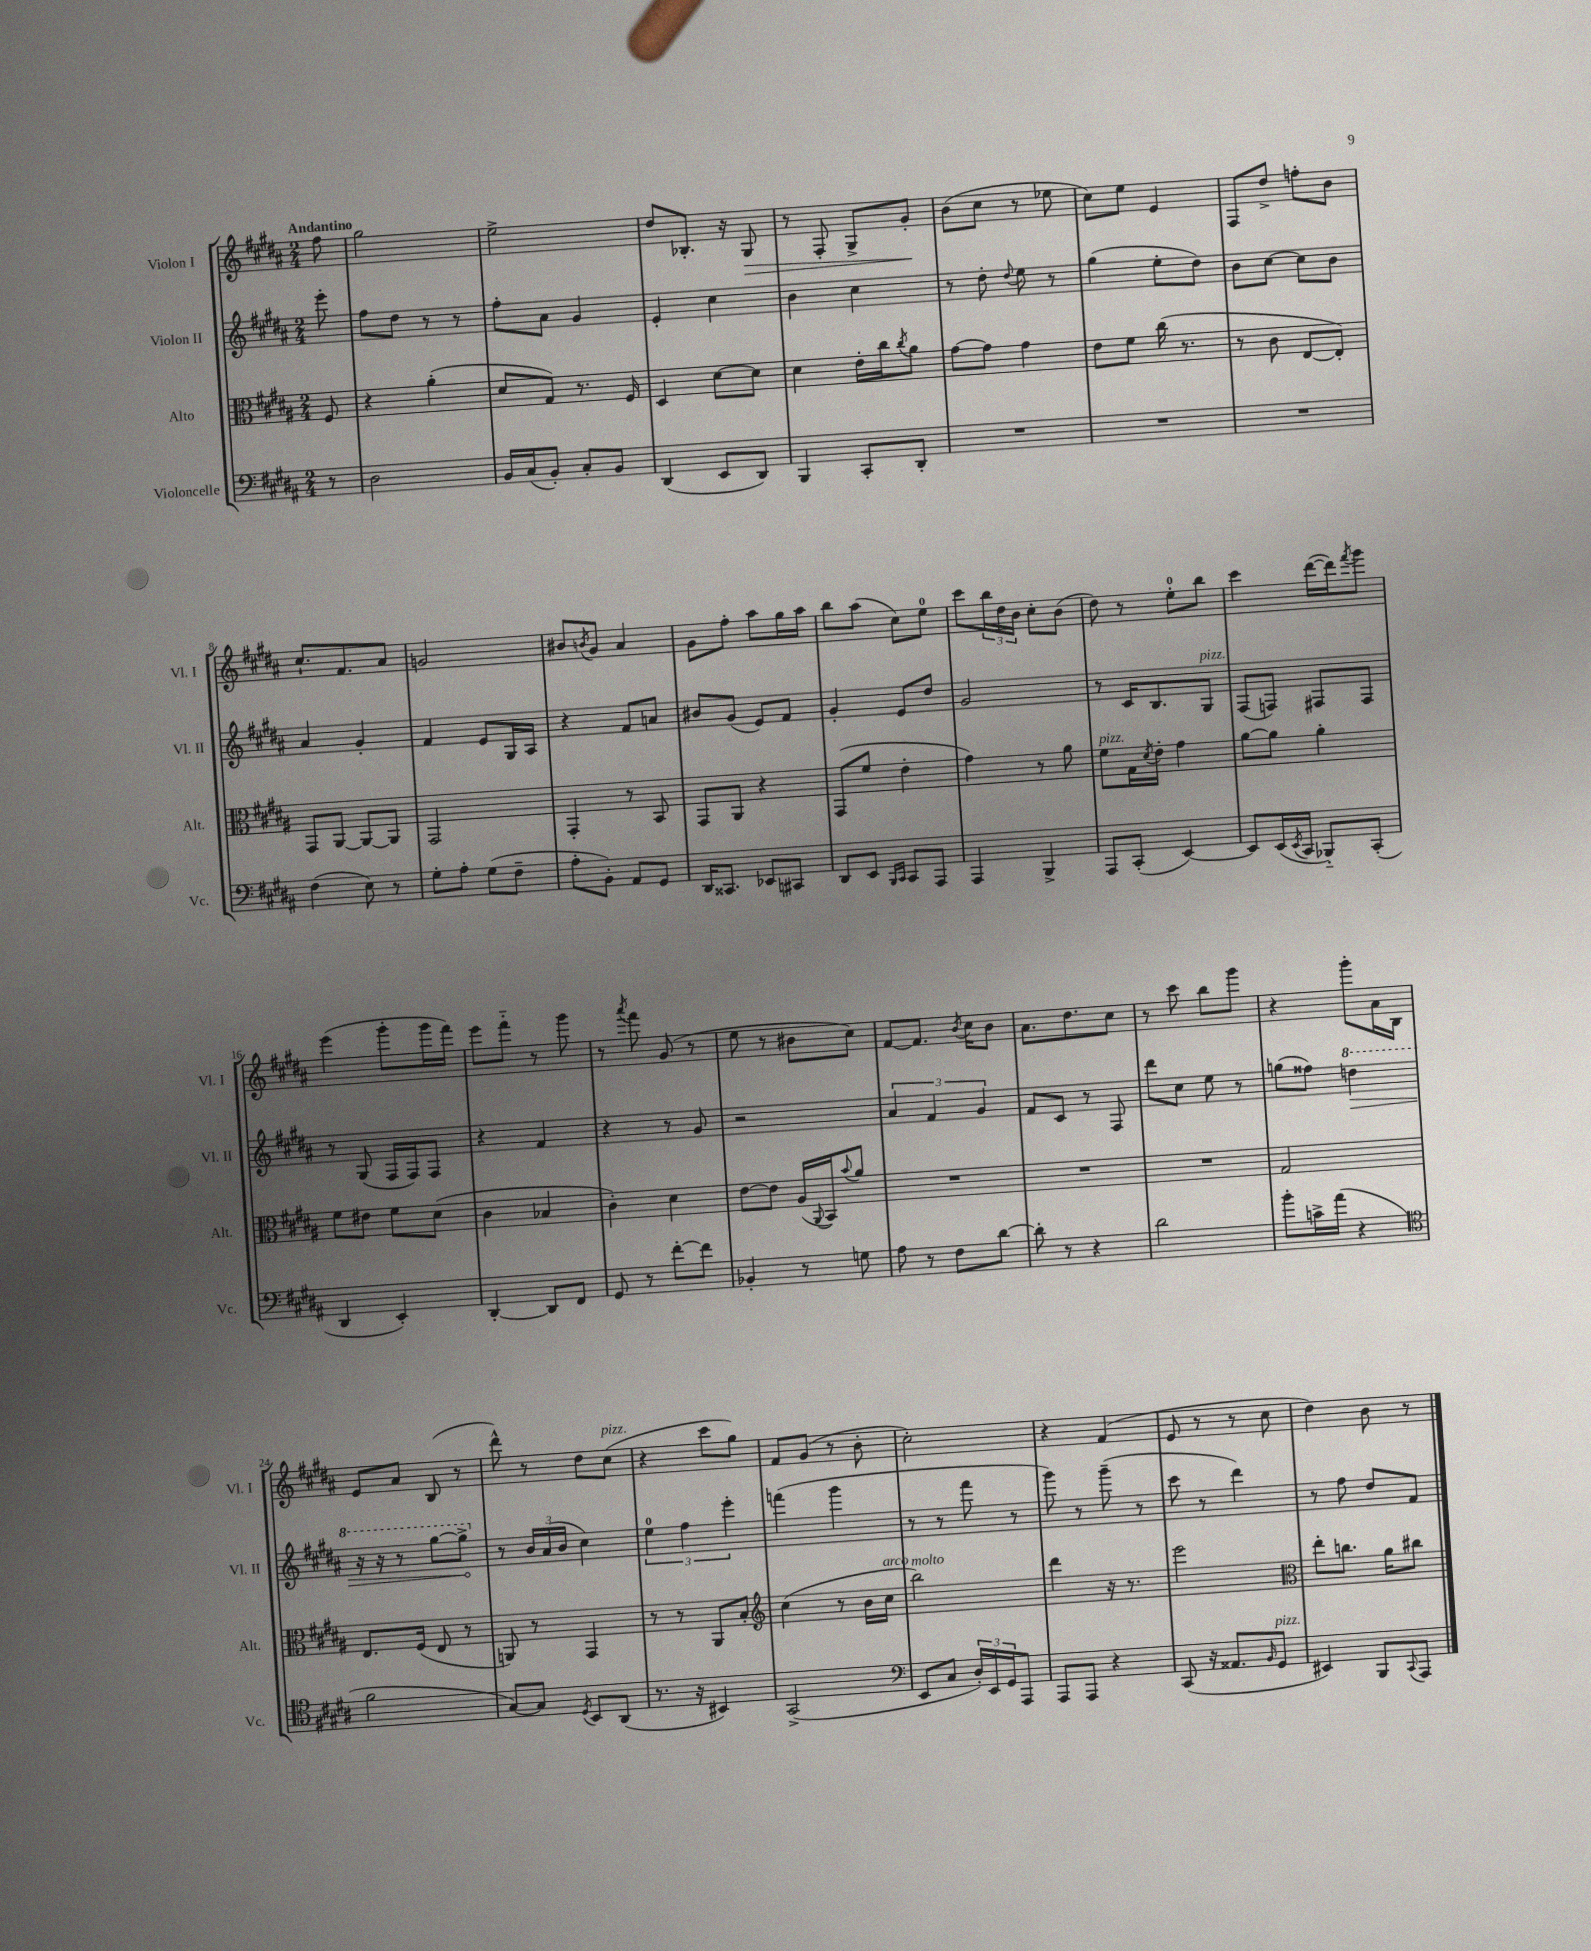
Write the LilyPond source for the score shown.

<<
\new StaffGroup <<
\new Staff = "s0" \with { instrumentName = "Violon I" shortInstrumentName = "Vl. I" } {
    \clef treble \key b \major \numericTimeSignature \time 2/4 \partial 8 \tempo "Andantino"
    fis''8 |
    gis''2 |
    e''2-> |
    dis''8 bes8.-. r16 gis8\> |
    r8 fis8-. gis8-> gis'8-.\! |
    b'8( cis''8 r8 ees''8 |
    cis''8) e''8 e'4 |
    fis8 dis''8-> f''8-. b'8 |
    cis''8.-! fis'8. ais'8 |
    g'2 |
    bis'8 \acciaccatura { b'8 } gis'8 ais'4 |
    gis'8 fis''8-. ais''8 gis''16 ais''16 |
    b''8 ais''8( cis''8) e''8-0 |
    cis'''8 \tuplet 3/2 { b''16 dis''16 b'16 } cis''8-. b'8( |
    dis''8) r8 e''8-0-. b''8 |
    cis'''4 dis'''16~( dis'''16) \acciaccatura { fis'''8 } gis'''8 |
    e'''4( gis'''8-. gis'''16 fis'''16) |
    e'''8 fis'''8-_ r8 gis'''8 |
    r8 \acciaccatura { ais'''8 } fis'''8 gis'8( r8 |
    e''8 r8 bis'8 cis''8) |
    fis'8~ fis'8. \acciaccatura { b'8 } cis''16 b'8 |
    ais'8. dis''8. cis''8 |
    r8 cis'''8 b''8 gis'''8 |
    r4 gis'''8-. ais'16 b16 |
    e'8 ais'8 b8( r8 |
    dis'''8-^) r8 dis''8 cis''8^\markup { \italic "pizz." }( |
    r4 cis'''8 gis''8) |
    fis'8 gis'8( r8 b'8-. |
    cis''2-.) |
    r4 fis'4( |
    e'8 r8 r8 cis''8 |
    dis''4) b'8 r8 \bar "|." |
}
\new Staff = "s1" \with { instrumentName = "Violon II" shortInstrumentName = "Vl. II" } {
    \clef treble \key b \major \numericTimeSignature \time 2/4 \partial 8
    e'''8-. |
    fis''8 dis''8 r8 r8 |
    fis''8-. ais'8 gis'4 |
    e'4-. cis''4 |
    b'4 cis''4 |
    r8 dis''8-. \appoggiatura { dis''8 } e''8 r8 |
    gis''4( e''8-. dis''8) |
    b'8 cis''8~ cis''8 b'8 |
    ais'4 gis'4-. |
    fis'4 e'8 gis16 ais16 |
    r4 fis'8 a'8 |
    bis'8 gis'8( e'8) fis'8 |
    gis'4-. e'8 dis''8 |
    gis'2 |
    r8 cis'16 b8. gis8^\markup { \italic "pizz." } |
    fis8( f8) fis8 fis8 |
    r8 gis8( fis16 fis16) fis8 |
    r4 fis'4 |
    r4 r8 gis'8 |
    r2 |
    \tuplet 3/2 { ais'4 fis'4 gis'4 } |
    fis'8 cis'8 r8 fis8 |
    dis'''8 cis''8 e''8 r8 |
    g''8( fisis''8) \ottava #1 \once \override Hairpin.circled-tip = ##t d'''4\> |
    r16 r16 r8 gis'''8~ gis'''8->\! \ottava #0 |
    r8 \tuplet 3/2 { b'16 ais'16( b'16 } cis''4) |
    \tuplet 3/2 { e''4-0 fis''4 e'''4-. } |
    f'''4( gis'''4 |
    r8 r8 fis'''8 r8 |
    gis'''8) r8 gis'''8--( r8 |
    cis'''8 r8 dis'''4) |
    r8 fis''8 dis''8 fis'8 \bar "|." |
}
\new Staff = "s2" \with { instrumentName = "Alto" shortInstrumentName = "Alt." } {
    \clef alto \key b \major \numericTimeSignature \time 2/4 \partial 8
    fis8 |
    r4 ais'4-.( |
    dis'8 gis8) r8. fis16 |
    dis4 dis'8~ dis'8 |
    dis'4 e'16-. cis''16 \acciaccatura { cis''8 } ais'8 |
    gis'8~ gis'8 gis'4 |
    e'8 fis'8 cis''16( r8. |
    r8 cis'8 e8~ e8-.) |
    gis,8 ais,8~ ais,8~ ais,8 |
    gis,2 |
    gis,4-. r8 b,8 |
    gis,8 ais,8 r4 |
    gis,8( fis'8 e'4-. |
    gis'4) r8 ais'8 |
    fis'8^\markup { \italic "pizz." } gis16 \acciaccatura { dis'8 } e'16-. gis'4 |
    ais'8~ ais'8 ais'4-. |
    fis'8 eis'8 fis'8 dis'8( |
    cis'4 bes4 |
    cis'4-.) dis'4 |
    e'8~ e'8 ais16( \appoggiatura { ais,8 } b,16) \appoggiatura { b'8 } ais'8 |
    R2 |
    R2 |
    R2 |
    gis2 |
    e8. fis16( e8 r8 |
    a,8) r8 gis,4 |
    r8 r8 ais,8 b8-. |
    \clef treble cis''4( r8 b'16 cis''16^\markup { \italic "arco" } |
    b''2^\markup { \italic "molto" }) |
    dis'''4 r16 r8. |
    e'''2 |
    \clef alto e''8-. c''8. ais'16 cis''8 \bar "|." |
}
\new Staff = "s3" \with { instrumentName = "Violoncelle" shortInstrumentName = "Vc." } {
    \clef bass \key b \major \numericTimeSignature \time 2/4 \partial 8
    r8 |
    dis2 |
    b,16 cis16( b,8-.) cis8-. b,8 |
    dis,4( e,8 dis,8) |
    b,,4 cis,8-. dis,8-. |
    R2 |
    R2 |
    R2 |
    fis4( e8) r8 |
    gis8-. ais8-. gis8( fis8-- |
    ais8-. b,8-.) ais,8 gis,8 |
    dis,16 cisis,8. ees,8 cis,8 |
    dis,8 e,8 \grace { b,,16 cis,16 } cis,8 ais,,8 |
    ais,,4 b,,4-> |
    ais,,8 cis,8-.( e,4~) |
    e,8 e,16( \acciaccatura { e,8 } cis,16 bes,,8-_) cis,8-.( |
    dis,4 e,4-.) |
    dis,4~-. dis,8 fis,8 |
    gis,8 r8 fis'8~-. fis'8 |
    bes,4-. r8 g8 |
    ais8 r8 fis8 dis'8~ |
    dis'8-. r8 r4 |
    dis'2 |
    b'8-. c'16-> ais'16( r4 |
    \clef tenor fis'2 |
    gis8~) gis8 \acciaccatura { dis8 } b,8 ais,8( |
    r8. r16 bis,4) |
    gis,2->( |
    \clef bass e,8 cis8 \tuplet 3/2 { dis16-.) e,16 gis,16 } ais,,8 |
    ais,,8 ais,,8 r4 |
    cis,8( r16 aisis,8. \grace { b,16 } gis,8^\markup { \italic "pizz." } |
    eis,4) b,,8 \appoggiatura { cis,8 } ais,,8 \bar "|." |
}
>>
>>
